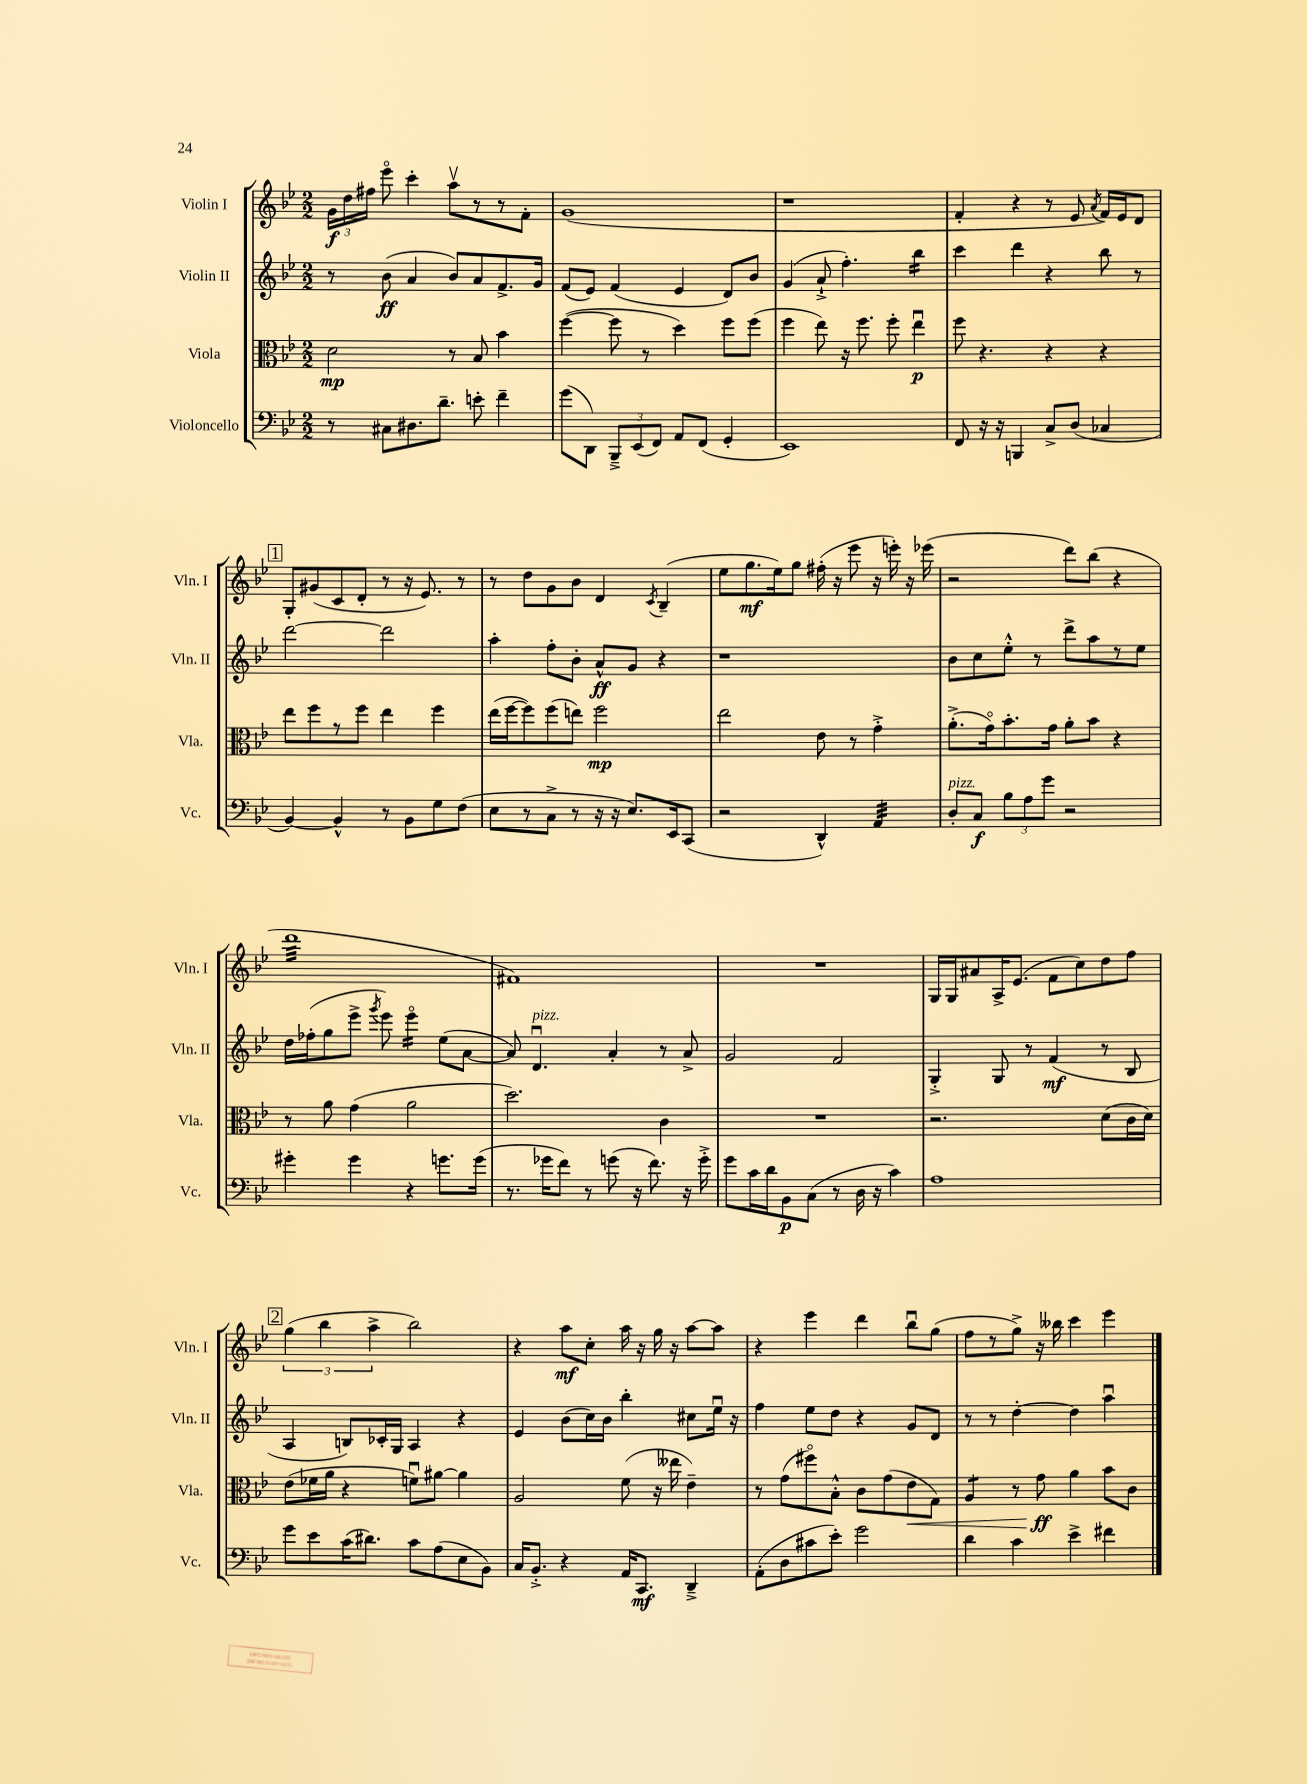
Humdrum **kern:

**kern	**kern	**kern	**kern
*staff4	*staff3	*staff2	*staff1
*clefF4	*clefC3	*clefG2	*clefG2
*k[b-e-]	*k[b-e-]	*k[b-e-]	*k[b-e-]
*M2/2	*M2/2	*M2/2	*M2/2
8r	2d\	8r	24g\LL
.	.	.	24dd\
.	.	.	24ff#\JJ
8C#\L	.	(8b-\	8eee-o\
8.D#\	.	4a/	4ccc'\
8.d~\J	.	.	.
.	8r	8b-/L)	8aav\L
8e'\	8B-/	8a/	8r
4f~\	4b-\	8.f^/	8r
.	.	.	8f'\J
.	.	16g/Jk	.
=	=	=	=
(8g\L	([4ff\	(8f/L	(1g
8DD\J)	.	8e-/J)	.
12BBB-~^/L	8ff\]	(4f/	.
(12EE-/	.	.	.
.	8r	.	.
12FF/J)	.	.	.
8AA/L	4dd\)	4e-/	.
(8FF/J	.	.	.
4GG'/	8ff\L	8d/L)	.
.	(8ff\J	8b-/J	.
=	=	=	=
1EE-)	4ff\	(4g/	1r
.	8ee-\)	8a`^/	.
.	16r	4.ff'\)	.
.	8.ff\	.	.
.	8ff'\	.	.
.	4ee-u\	4bb-\	.
=	=	=	=
8FF/	8ff\	4ccc\	4f'/
16r	4.r	.	.
16r	.	.	.
4BBB/	.	4ddd\	4r
8C^/L	4r	4r	8r
(8D/J	.	.	8e-/
.	.	.	8qa/
4C-/	4r	8bb-\	16f/LL)
.	.	.	16e-/J
.	.	8r	8d/J
=	=	=	=
[4BB-/)	8ee-\L	[2ddd\	8G'/L
.	8ff\	.	(8g#/
4BB-^^/]	8r	.	8c/
.	8ff\J	.	8d'/J
8r	4ee-\	2ddd\]	8r
8BB-\L	.	.	16r
.	.	.	8.e-/)
8G\	4ff\	.	.
(8F\J	.	.	8r
=	=	=	=
8E-\L	(16ee-\LL	4aa'\	8r
.	[16ff\J	.	.
8r	8ff\])	.	8dd\L
8C^\J	(8ff\	8ff'\L	8g\
8r	8ee\J)	8b-'\J	8b-\J
16r	2ff\	8a^^/L	4d/
16r	.	.	.
8.E-/L)	.	8g/J	.
.	.	.	8qc/
.	.	4r	(4B-~/
16EE-/k	.	.	.
(8CC/J	.	.	.
=	=	=	=
2r	2ee-\	1r	8ee-\L
.	.	.	8.gg\
.	.	.	16ee-\k)
.	.	.	8gg\J
4DD^^/)	8e-\	.	(16ff#'\
.	.	.	16r
.	8r	.	8eee-\
4AA/	4g'^\	.	16r
.	.	.	16eee'\)
.	.	.	16r
.	.	.	(16eee-\
=	=	=	=
8D'/L	(8.a'^\L	8b-\L	2r
8C/J	.	8cc\	.
.	16go\k)	.	.
12B-\L	8.b-'\	8ee-'^^\J	.
12A\	.	.	.
.	.	8r	.
12g\J	.	.	.
.	16g\Jk	.	.
2r	8a'\L	8ddd^\L	8ddd\L)
.	8b-\J	8aa\	(8bb-\J
.	4r	8r	4r
.	.	8ee-\J	.
=	=	=	=
4g#'\	8r	16dd\LL	1ddd
.	.	(16ff-'\J	.
.	8a\	8gg\	.
4g#\	(4g\	8eee-^\J	.
.	.	8qggg/	.
.	.	8eee-\)	.
4r	2a\	4eee-o\	.
8.g\L	.	(8ee-\L	.
.	.	[8a\J	.
(16g\Jk	.	.	.
=	=	=	=
8.r	2.dd\)	8a/])	1f#)
.	.	4.du/	.
16g-\LK	.	.	.
8f\J)	.	.	.
8r	.	.	.
(8g\	.	4a'/	.
16r	.	.	.
8.f\)	.	.	.
.	4c\	8r	.
16r	.	8a^/	.
16g'^\	.	.	.
=	=	=	=
8g\L	1r	2g/	1r
16c\L	.	.	.
16d\J	.	.	.
8BB-\	.	.	.
(8C\J	.	.	.
8r	.	2f/	.
16D\	.	.	.
16r	.	.	.
4c\)	.	.	.
=	=	=	=
1A	2.r	4G'^/	16G/LL
.	.	.	16G/J
.	.	.	8a#/
.	.	8G/	16A^/K
.	.	.	(8.e-/J
.	.	8r	.
.	.	(4f/	8f\L
.	.	.	8cc\)
.	(8d\L	8r	8dd\
.	16c\L	8B-/	8ff\J
.	16d\JJ)	.	.
=	=	=	=
8g\L	(8e-\L	4A/	(6gg\
8e-\	16f-\L	.	.
.	.	.	6bb-\
.	16a\JJ	.	.
(16c\K	4r	8B/L)	.
8.d#\J)	.	.	.
.	.	.	6aa^\
.	.	16c-'/L	.
.	.	16G/JJ	.
8c\L	8fu\L)	4A/	2bb-\)
(8A\	[8a#\J	.	.
8E-\	4a#\]	4r	.
8BB-\J)	.	.	.
=	=	=	=
16C/LK	2A/	4e-/	4r
8.BB-'^/J	.	.	.
4r	.	(8b-\L	8aa\L
.	.	16cc\L)	8cc'\J
.	.	16b-\JJ	.
16AA/LK	(8f\	4bb-'\	16aa\
8.CC/J	.	.	16r
.	16r	.	16gg\
.	16ee--\	.	16r
4DD~^/	4e-~\)	8cc#\L	[8aa\L
.	.	16ee-u\Jk	8aa\]J
.	.	16r	.
=	=	=	=
(8AA'\L	8r	4ff\	4r
8D\	(8g\L	.	.
8c#\	8ff#o\)	8ee-\L	4eee-\
8e-'\J)	8B-'^^\J	8dd\J	.
2g\	8c\L	4r	4ddd\
.	(8g\	.	.
.	8e-\	8g/L	8bb-u\L
.	8G\J)	8d/J	(8gg\J
=	=	=	=
4d\	4A/	8r	8ff\L
.	.	8r	8r
4c\	8r	[4dd'\	8gg^\J)
.	8g\	.	16r
.	.	.	16bb--\
4e-^\	4a\	4dd\]	4ccc\
4f#\	8b-\L	4aau\	4eee-\
.	8c\J	.	.
==	==	==	==
*-	*-	*-	*-
